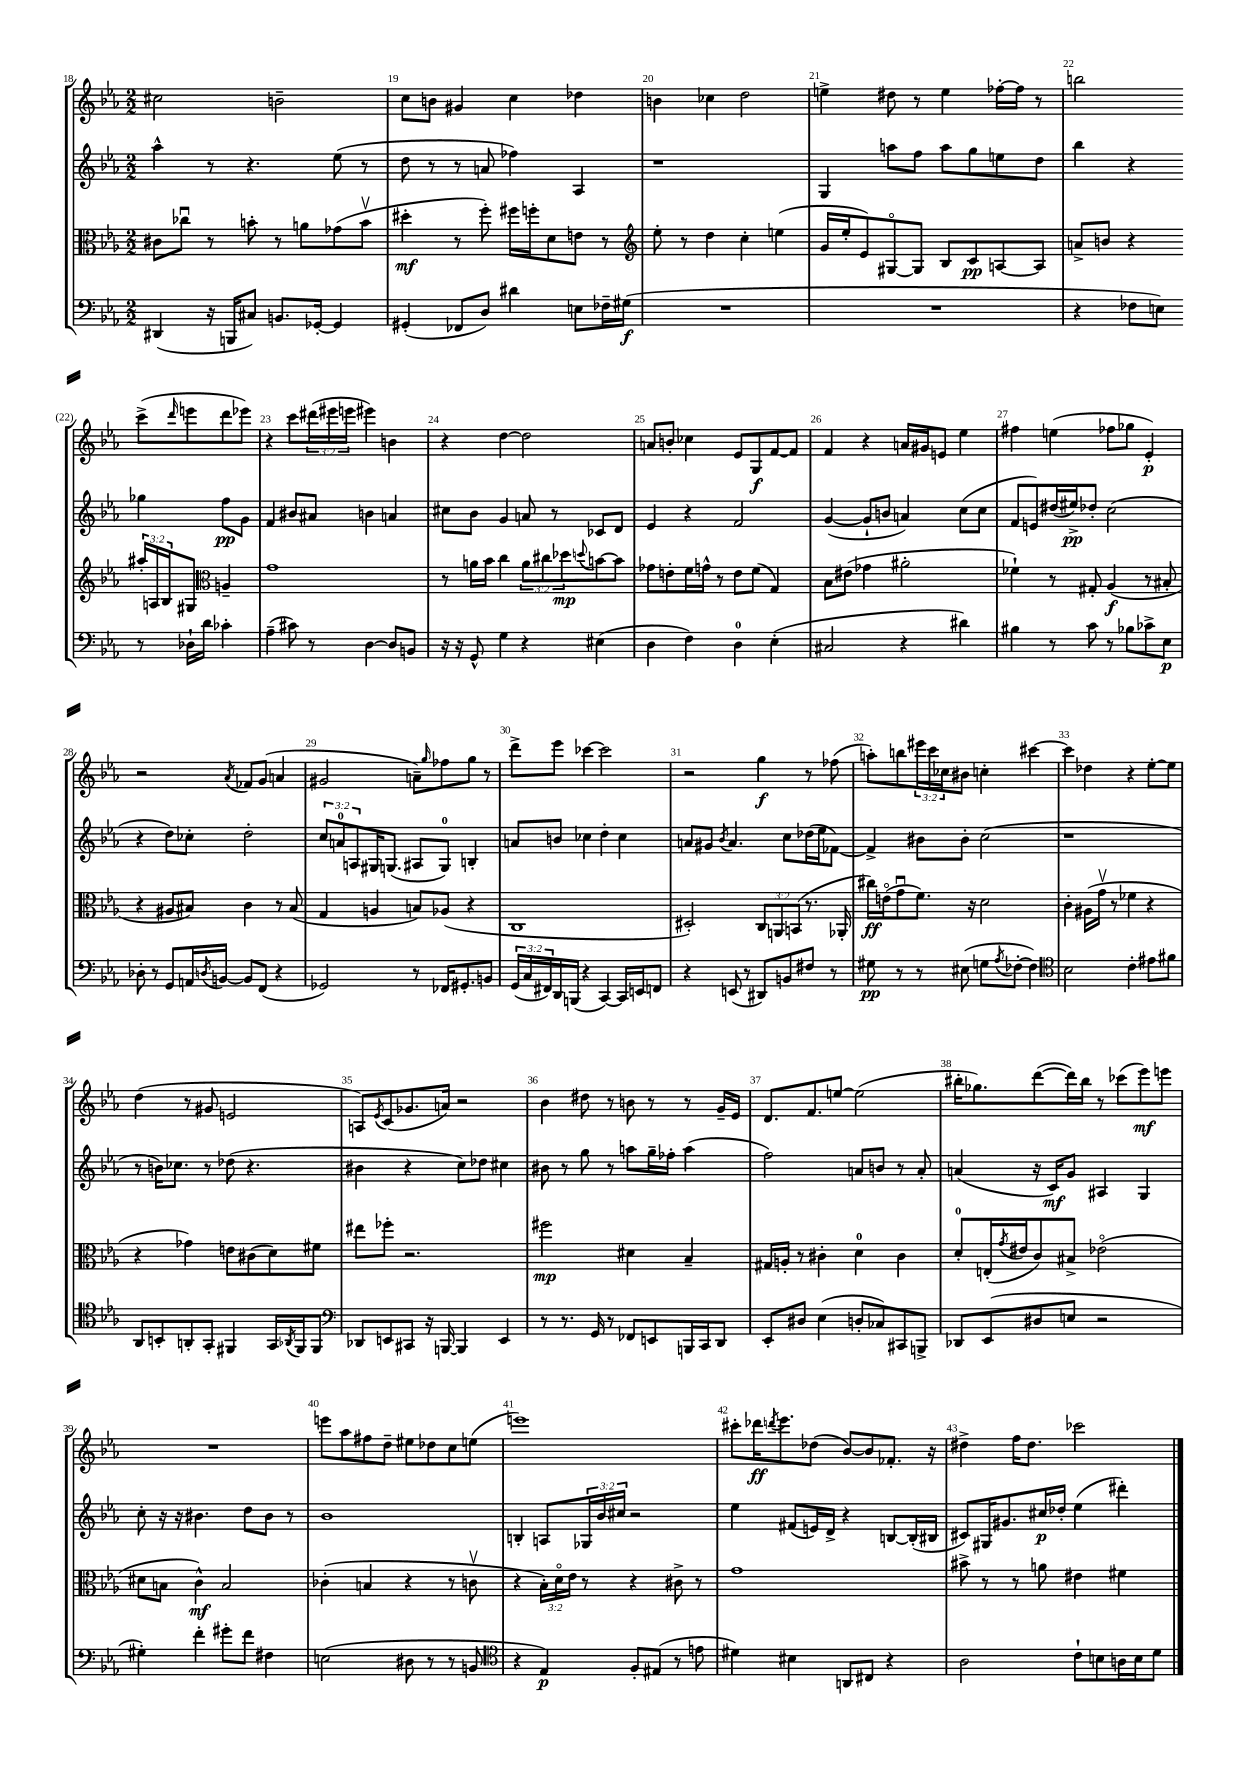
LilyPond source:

<<
\new StaffGroup <<
\new Staff = "s0" {
    \clef treble \key ees \major \numericTimeSignature \time 2/2 \override Staff.TupletNumber.text = #tuplet-number::calc-fraction-text
    cis''2 b'2-- |
    c''8 b'8 gis'4 c''4 des''4 |
    b'4 ces''4 d''2 |
    e''4-> dis''8 r8 e''4 fes''16~-. fes''16 r8 |
    b''2 c'''8->( \grace { d'''16 } e'''8 d'''8 ees'''8) |
    r4 c'''8 \tuplet 3/2 { dis'''16( eis'''16 e'''16 } eis'''4) b'4 |
    r4 d''4~ d''2 |
    a'8 b'8-. ces''4 ees'8 g8\f f'8~ f'8 |
    f'4 r4 a'16 gis'16 e'8 ees''4 |
    fis''4 e''4( fes''8 ges''8 ees'4-.\p) |
    r2 \acciaccatura { aes'8 } fes'8 g'8( a'4 |
    gis'2 a'8--) \grace { g''16 } fes''8 g''8 r8 |
    d'''8-> ees'''8 ces'''4~ ces'''2 |
    r2 g''4\f r8 fes''8( |
    a''8-.) b''8 \tuplet 3/2 { eis'''16 c'''16 ces''16 } bis'8 c''4-. cis'''4~ |
    cis'''4 des''4 r4 ees''8~-. ees''8 |
    d''4( r8 gis'8 e'2 |
    a8) \acciaccatura { ees'8 } c'8( ges'8. a'16) r2 |
    bes'4 dis''8 r8 b'8 r8 r8 g'16-- ees'16 |
    d'8. f'8. e''8~ e''2( |
    bis''16-. ges''8.) d'''8~( d'''16) bis''16 r8 ces'''8( ees'''8\mf) e'''8 |
    R1 |
    e'''8 aes''8 fis''8 d''8-- eis''8 des''8 c''8 e''8( |
    e'''1) |
    cis'''8-. des'''16\ff \acciaccatura { d'''8 } ees'''8. des''8( bes'8~) bes'8 fes'8.-. r16 |
    dis''4-> f''16 dis''8. ces'''2 \bar "|." |
}
\new Staff = "s1" {
    \clef treble \key ees \major \numericTimeSignature \time 2/2 \override Staff.TupletNumber.text = #tuplet-number::calc-fraction-text
    aes''4-^ r8 r4. ees''8( r8 |
    d''8 r8 r8 a'8 fes''4) aes4 |
    r1 |
    g4 a''8 f''8 a''8 g''8 e''8 d''8 |
    bes''4 r4 ges''4 f''8\pp g'8 |
    f'4 bis'8 ais'8 b'4 a'4 |
    cis''8 bes'8 g'4 a'8 r8 ces'8 d'8 |
    ees'4 r4 f'2 |
    g'4~( g'8-! b'8 a'4) c''8( c''8 |
    f'8 e'8) dis''16( eis''16->\pp) des''8-. c''2( |
    r4 d''8) ces''8-. d''2-. |
    \tuplet 3/2 { c''8 a'8-0 a8 } gis16 g8.( ais8 g8-0) b4-. |
    a'8 b'8 ces''4 d''4-. ces''4 |
    a'8 gis'8 \acciaccatura { bes'8 } a'4. c''8 des''16( ees''16 fes'8~) |
    fes'4-> bis'8 bis'8-. c''2( |
    r1 |
    r8 b'16) ces''8. r8 des''8( r4. |
    bis'4 r4 c''8) des''8 cis''4 |
    bis'8 r8 g''8 r8 a''8 g''16-- fes''16-. a''4( |
    f''2) a'8 b'8 r8 a'8-. |
    a'4( r16 c'16\mf) g'8 ais4 g4 |
    c''8-. r16 r16 bis'4. d''8 bis'8 r8 |
    bes'1 |
    b4-. a8 \tuplet 3/2 { ges16 bes'16 cis''16 } r2 |
    ees''4 fis'8( e'16) d'16-> r4 b8~ b16-.( bis16 |
    cis'8) gis16 gis'8. cis''16\p des''16-. ees''4( dis'''4-.) \bar "|." |
}
\new Staff = "s2" {
    \clef alto \key ees \major \numericTimeSignature \time 2/2 \override Staff.TupletNumber.text = #tuplet-number::calc-fraction-text
    cis'8 ces''8\downbow r8 b'8-. r8 a'8 ges'8( b'8\upbow |
    dis''4-.\mf r8 f''8-.) fis''16 f''16-. d'8 e'8 r8 |
    \clef treble ees''8-. r8 d''4 c''4-. e''4( |
    g'16 ees''16-. ees'8) gis8~\flageolet gis8 bes8 c'8\pp a8~ a8 |
    a'8-> b'8 r4 \tuplet 3/2 { ais''16-. a16 bes16 } gis8 \clef alto a4-- |
    g'1 |
    r8 a'16 bes'16 c''4 \tuplet 3/2 { a'8 cis''8 des''8\mp } \appoggiatura { d''8 } b'8~ b'8 |
    ges'8 e'8-. f'16 g'16-^ r8 e'8 f'8( g4) |
    bes8 eis'8( ges'4 ais'2-. |
    fes'4-!) r8 gis8-. aes4\f( r8 bis8-. |
    r4 ais8 bis8) c'4 r8 bis8( |
    g4 a4 b8) aes8( r4 |
    c1 |
    dis2-.) \tuplet 3/2 { c8 a,8 b,8( } r8. aes,16-. |
    cis''16\ff) e'16\flageolet( g'8\downbow f'8.) r16 d'2 |
    c'4-. ais16( g'16\upbow r8 fes'4 r4 |
    r4 ges'4) e'8 cis'8( d'8) fis'8 |
    eis''8 fes''8-. r2. |
    fis''2\mp dis'4 bes4-- |
    gis16 a16-. r8 cis'4-. d'4-0 cis'4 |
    d'8-0-. e16-.( \acciaccatura { g'8 } eis'16 c'8) bis8-> ees'2\flageolet( |
    dis'8 b8 c'4-^\mf) b2 |
    ces'4-.( b4 r4 r8 c'8\upbow |
    r4 \tuplet 3/2 { bes16-.) d'16\flageolet ees'16 } r8 r4 cis'8-> r8 |
    g'1 |
    bis'8-> r8 r8 a'8 eis'4 fis'4 \bar "|." |
}
\new Staff = "s3" {
    \clef bass \key ees \major \numericTimeSignature \time 2/2 \override Staff.TupletNumber.text = #tuplet-number::calc-fraction-text
    dis,4( r16 b,,16 cis8) b,8. ges,16~-. ges,4 |
    gis,4-.( fes,8 d8) dis'4 e8 fes16-- gis16\f( |
    R1 |
    R1 |
    r4 fes8 e8) r8 des16-! d'16 ces'4-. |
    aes4--( cis'8) r8 d4~ d8 b,8 |
    r16 r16 g,8-^ g4 r4 eis4( |
    d4 f4) d4-0 ees4-.( |
    cis2 r4 dis'4) |
    bis4 r8 c'8 r8 bes8 ces'8-> ees8\p |
    des8-. r8 g,8 a,16 \acciaccatura { d8 } b,16~ b,8 f,8( r4 |
    ges,2) r8 fes,16 gis,8.-. b,8 |
    \tuplet 3/2 { g,16( c16 fis,16) } d,16 b,,16( r4 c,4~) c,16 e,16 f,8 |
    r4 e,8( r8 dis,8) b,8 fis8 r8 |
    gis8\pp r8 r8 eis8( g8 \acciaccatura { aes8 } fes8~-. fes4) |
    \clef tenor bes2 c'4-. eis'8 fis'8 |
    aes,8 b,8-. a,8-. g,8-. fis,4 g,16 \acciaccatura { aes,8 } fis,16 fis,8 |
    \clef bass des,8 e,8 cis,8 r16 b,,16~ b,,4 e,4 |
    r8 r8. g,16 r8 fes,8 e,8 b,,16 c,16 d,8 |
    ees,8-. dis8 ees4( d8-. ces8) cis,8 b,,8-> |
    des,8 ees,8( dis8 e8 r2 |
    gis4-.) f'4-. gis'8-. f'8 fis4 |
    e2( dis8 r8 r8 b,8 |
    \clef tenor r4 ees4\p) f8-. eis8( r8 e'8 |
    dis'4) bis4 a,8 cis8 r4 |
    aes2 c'8-! b8 a16 b16 d'8 \bar "|." |
}
>>
>>
\layout { \context { \Score currentBarNumber = #18 \override BarNumber.break-visibility = ##(#f #t #t) barNumberVisibility = #all-bar-numbers-visible } }
